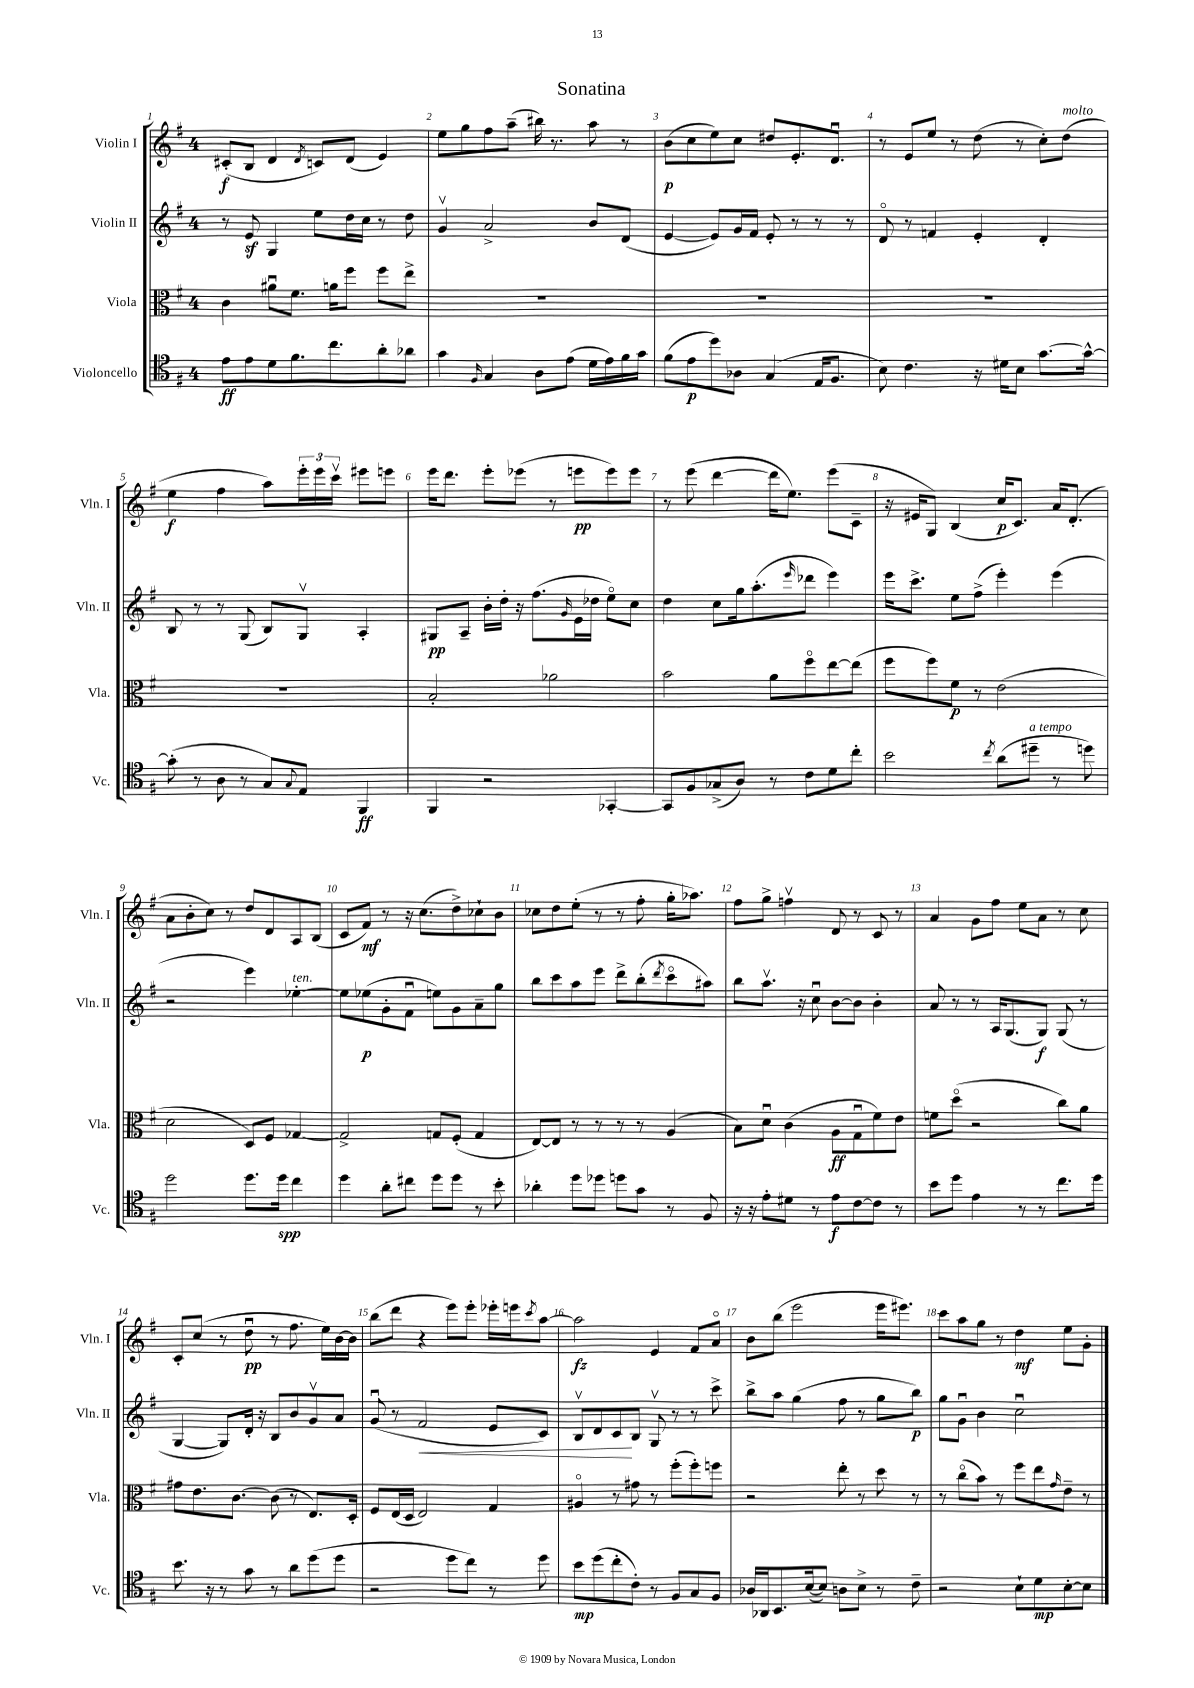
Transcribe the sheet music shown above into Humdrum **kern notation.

**kern	**kern	**kern	**kern
*staff4	*staff3	*staff2	*staff1
*clefC4	*clefC3	*clefG2	*clefG2
*k[f#]	*k[f#]	*k[f#]	*k[f#]
*M4/4	*M4/4	*M4/4	*M4/4
8e	4c	8r	(8c#'
8e	.	8e	8B
8d	8a#u	4G	4d
8.f#	8.f#	.	.
.	.	.	8qd
.	.	8ee	8c)
8.cc	16a	.	.
.	8ff#	16dd	(8d
.	.	16cc	.
8a'	8ff#	8r	4e)
8a-	8ee^	8dd	.
=	=	=	=
4g	1r	4gv	8ee
.	.	.	8gg
16qqF#	.	.	.
4G	.	2a^	8ff#
.	.	.	(8aa~
8A	.	.	16bb#)
.	.	.	8.r
(8e	.	.	.
16d	.	8b	8aa
16e)	.	.	.
16f#	.	(8d	8r
16g	.	.	.
=	=	=	=
(8f#	1r	[4e	(8b
8e	.	.	8cc
8dd)	.	8e])	8ee)
8A-	.	16g	8cc
.	.	16f#	.
(4G	.	8e'	8dd#
.	.	8r	8.e'
16E	.	8r	.
8.F#	.	.	8.du
.	.	8r	.
=	=	=	=
8B)	1r	8do	8r
4.c	.	8r	8e
.	.	4f	8ee
.	.	.	8r
16r	.	4e'	(8dd
16d#	.	.	.
8B	.	.	8r
[8.g	.	4d'	8cc')
.	.	.	(8dd
16g^^_	.	.	.
=	=	=	=
(8g']	1r	8B	4ee
8r	.	8r	.
8A	.	8r	4ff#
8r	.	(8G	.
8G)	.	8B)	8aa)
8qqG	.	.	.
8E	.	8Gv	24eee'
.	.	.	24eee
.	.	.	24cccv
4FF#	.	4A'	8eee#
.	.	.	8eee
=	=	=	=
4FF#	2B'	8G#	16eee
.	.	.	8.ddd
.	.	8A~	.
2r	.	16b'	8eee'
.	.	16dd'	.
.	.	16r	(8eee-
.	.	(8.ff#	.
.	2a-	.	8r
.	.	16qqg	.
.	.	16e	8eee
.	.	16dd-	.
[4GG-'	.	8eeo)	8eee)
.	.	8cc	8eee
=	=	=	=
8GG-]	2b	4dd	8r
8F#	.	.	(8eee
(8G-^	.	8cc	[4ddd
8A)	.	16gg	.
.	.	(8.aa'	.
8r	8a	.	16ddd]
.	.	.	8.ee)
.	.	16qqeee	.
8c	8ff#o	8ddd-	.
8d	[8ee	4eee)	(8eee
8cc'	(8ee]	.	8c~
=	=	=	=
2b	8ff#	16eee	16r
.	.	8.ccc^	16e#
.	8ff#)	.	8G)
.	8f#	8ee	(4B
.	8r	(8ff#^	.
8qcc	.	.	.
(8a	(2e	4eee')	16cc
.	.	.	8.c)
8dd#~	.	.	.
8r	.	(4eee	16a
.	.	.	(8.d'
8dd)	.	.	.
=	=	=	=
2dd	2d	2r	8a
.	.	.	8b'
.	.	.	8cc)
.	.	.	8r
8.dd	8D)	4eee)	8dd
.	8F#	.	8d
16dd	.	.	.
4cc	[4G-	[4ee-'	8A
.	.	.	(8B
=	=	=	=
4dd	2G-^]	8ee-]	8c
.	.	(8ee-	8f#)
8a'	.	8g'	8r
8cc#	.	8f#u	16r
.	.	.	(8.cc
8dd	8G	8ee)	.
8dd	(8F#'	8g	8dd^)
8r	4G	8a~	8cc-`
8b'	.	8gg	8b
=	=	=	=
4a-'	[8E)	8bb	8cc-
.	8E]	8ccc	8dd
8dd	8r	8aa	(8ee'
8dd-	8r	8eee	8r
8dd	8r	8ddd^	8r
8g	8r	(8bb'	8ff#'
.	.	8qddd	.
8r	(4A	8ccco	16gg'
.	.	.	8.aa-)
8F#	.	8aa#)	.
=	=	=	=
16r	8B)	8bb	8ff#
16r	.	.	.
8e'	8du	8.aav	8gg^
8d#	(4c	.	4ffv
.	.	16r	.
8r	.	8ccu	.
8e	8A	[8b	8d
[8c	8Gu	8b]	8r
8c]	8f#)	4b'	8c
8r	8e	.	8r
=	=	=	=
8b	8f	8a	4a
8dd	(8ddo	8r	.
4e	2r	8r	8g
.	.	16A	8ff#
.	.	(8.G	.
8r	.	.	8ee
8r	.	8G)	8a
8.cc	8cc)	(8G	8r
.	8a	8r	8cc
16dd	.	.	.
=	=	=	=
8.b	8g#	[4G	8c'
.	8.e	.	(8cc
16r	.	.	.
8r	.	8G])	8r
.	[8.c	.	.
8g	.	16d'	8ddu
.	.	16r	.
8r	(8c]	8B	8r
8a	8r	8b	8.ff#
(8dd	8.E)	8gv	.
.	.	.	16ee)
8dd	.	8a	[16b
.	16D'	.	16b]
=	=	=	=
2r	8F#	(8gu	(8bb
.	(16E	8r	8ddd
.	16D	.	.
.	2E)	2f#	4r
8dd	.	.	8eee)
8cc)	.	.	8eee'
8r	4G	8e	16eee-'
.	.	.	16eee
.	.	.	8qccc
8dd	.	8c)	[8aa
=	=	=	=
8b	4A#o	8Bv	2aa]
(8dd	.	8d	.
8cc'	8r	8c	.
8c')	8g#	8B	.
8r	8r	8Gv	4e
8F#	(8ff#'	8r	.
8G	8ff#')	8r	8f#
8F#	8ff	8ccc^	8ao
=	=	=	=
16A-	2r	8bb^	8b
16AA-	.	.	.
8.BB	.	8aa	(8bb
.	.	(4gg	2eee
([16B	.	.	.
8B])	.	.	.
8A	8ee'	8ff#	.
8B^	8r	8r	.
8r	8dd	8gg	16eee
.	.	.	8.eee#)
8c~	8r	8bb)	.
=	=	=	=
2r	8r	8gg	8ccc
.	(8cco	8gu	8aa
.	8b)	4b	8gg
.	8r	.	8r
8B`	8ff#	2ccu	4dd
8d	8ee	.	.
.	16qqg	.	.
[8B'	8e~	.	8ee
8B]	8r	.	8g'
==	==	==	==
*-	*-	*-	*-
